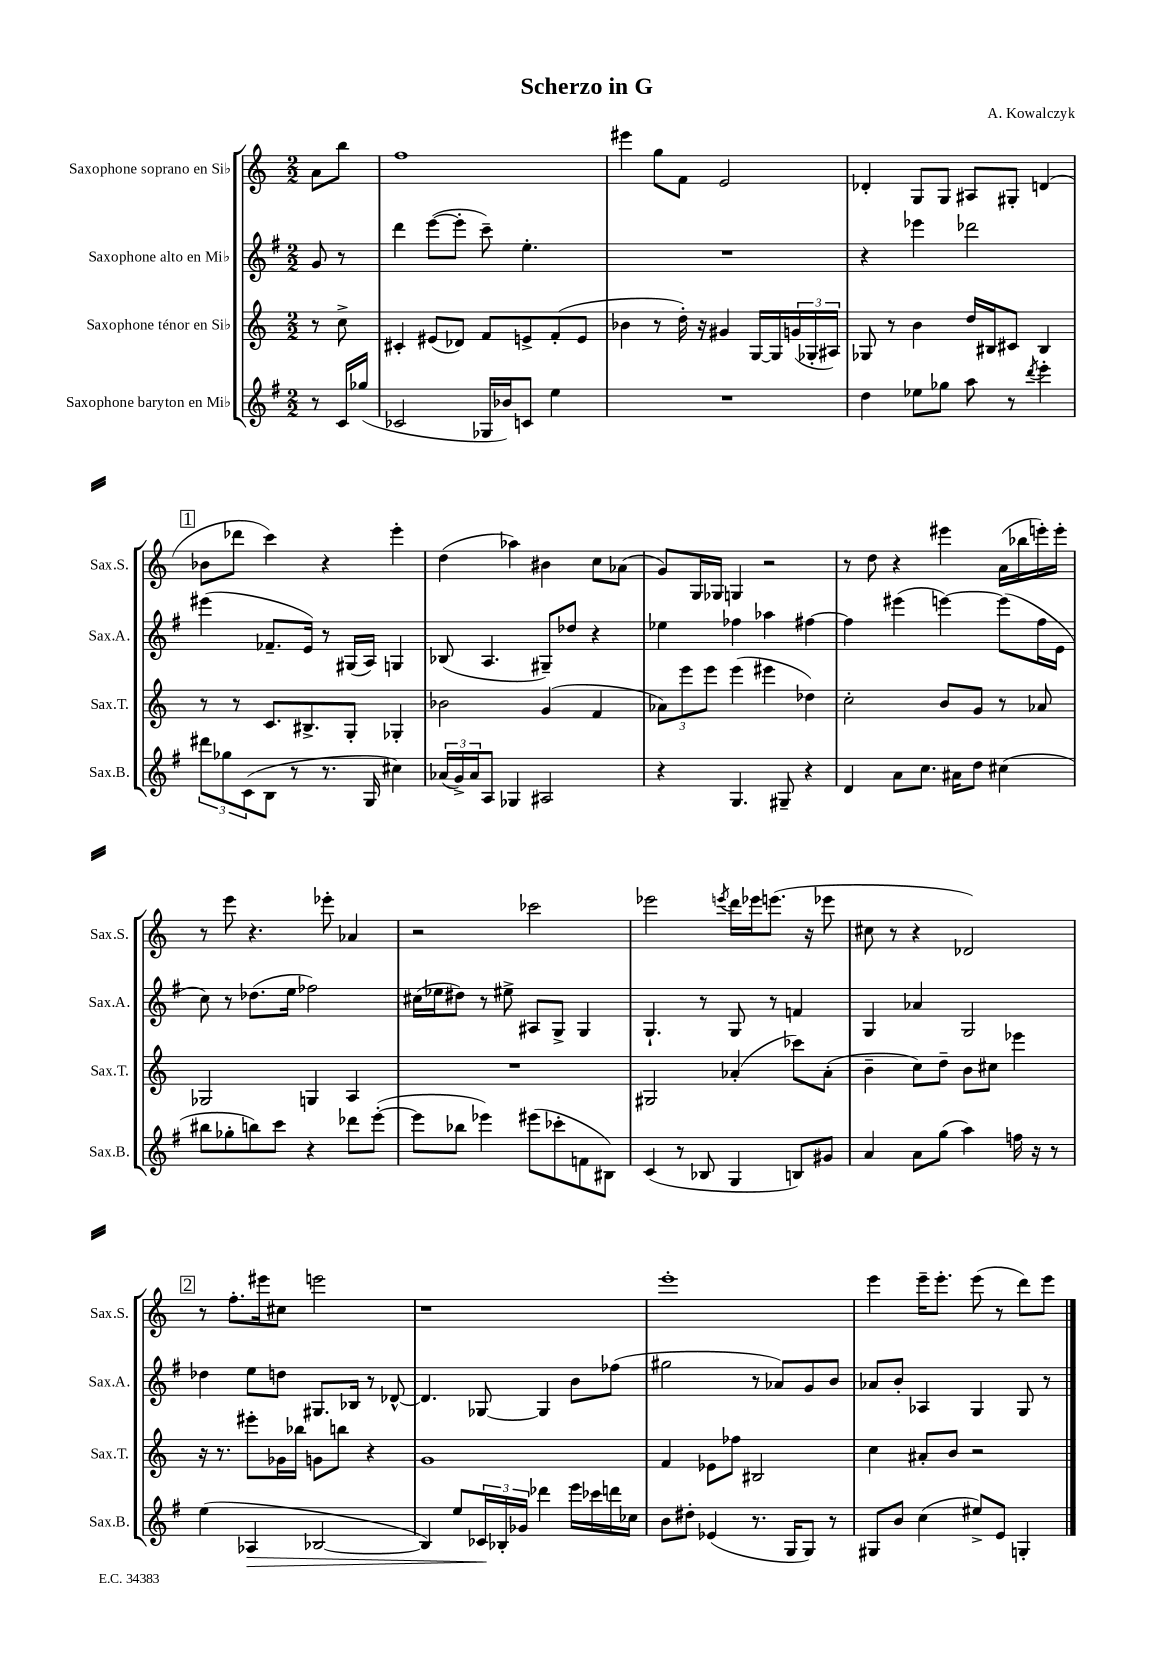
\header { title = "Scherzo in G" composer = "A. Kowalczyk" }
<<
\new StaffGroup <<
\new Staff = "s0" \with { instrumentName = "Saxophone soprano en Sib" shortInstrumentName = "Sax.S." } {
    \clef treble \key c \major \numericTimeSignature \time 2/2 \partial 4
    a'8 b''8 |
    f''1 |
    eis'''4 g''8 f'8 e'2 |
    des'4-. g8 g8 ais8 gis8-. d'4( |
    \mark \markup { \box "1" } bes'8 des'''8 c'''4) r4 e'''4-. |
    d''4( aes''4) bis'4 c''8 aes'8( |
    g'8) g16 ges16 g4 r2 |
    r8 d''8 r4 eis'''4 a'16( bes''16 e'''16-.) e'''16-. |
    r8 e'''8 r4. ees'''8-. aes'4 |
    r2 ces'''2 |
    ees'''2 \acciaccatura { e'''8 } d'''16 ees'''16 e'''8.( r16 ees'''8 |
    cis''8 r8 r4 des'2) |
    \mark \markup { \box "2" } r8 f''8.-. eis'''16 cis''8 e'''2 |
    r1 |
    e'''1-. |
    e'''4 e'''16-- e'''8.-. e'''8( r8 d'''8) e'''8 \bar "|." |
}
\new Staff = "s1" \with { instrumentName = "Saxophone alto en Mib" shortInstrumentName = "Sax.A." } {
    \clef treble \key g \major \numericTimeSignature \time 2/2 \partial 4
    g'8 r8 |
    d'''4 e'''8~( e'''8-. c'''8--) e''4.-. |
    R1 |
    r4 ees'''4 des'''2 |
    \mark \markup { \box "1" } eis'''4( fes'8.-- e'16) r8 gis16( a16) g4 |
    bes8( a4. gis8--) des''8 r4 |
    ees''4 fes''4 aes''4 fis''4~ |
    fis''4 eis'''4( e'''4~) e'''8( fis''16 e'16 |
    c''8) r8 des''8.( e''16 fes''2) |
    cis''16( ees''16 dis''8) r8 eis''8-> ais8 g8-> g4 |
    g4.-! r8 g8 r8 f'4 |
    g4 aes'4 g2 |
    \mark \markup { \box "2" } des''4 e''8 d''8 gis8. bes16 r8 des'8~-^ |
    des'4. ges8~ ges4 b'8 fes''8( |
    gis''2 r8 aes'8) g'8 b'8 |
    aes'8 b'8-. aes4 g4 g8 r8 \bar "|." |
}
\new Staff = "s2" \with { instrumentName = "Saxophone ténor en Sib" shortInstrumentName = "Sax.T." } {
    \clef treble \key c \major \numericTimeSignature \time 2/2 \partial 4
    r8 c''8-> |
    cis'4-. eis'8( des'8) f'8 e'8-> f'8-.( e'8 |
    bes'4 r8 d''16-.) r16 gis'4 g16~ g16 \tuplet 3/2 { g'16( ges16-. ais16) } |
    ges8 r8 b'4 d''16 bis16 cis'8 bis4 |
    \mark \markup { \box "1" } r8 r8 c'8. bis8.-> g8-. ges4-. |
    bes'2 g'4( f'4 |
    \tuplet 3/2 { aes'8) e'''8 e'''8 } e'''4( eis'''4 des''4) |
    c''2-. b'8 g'8 r8 aes'8 |
    ges2 g4 a4 |
    R1 |
    gis2 aes'4-.( ces'''8) aes'8-.( |
    b'4-- c''8) d''8-- b'8 cis''8 ees'''4 |
    \mark \markup { \box "2" } r16 r8. eis'''8-. ges'16 bes''16 g'8 b''8 r4 |
    g'1 |
    f'4 ees'8 fes''8 bis2 |
    c''4 ais'8-. b'8 r2 \bar "|." |
}
\new Staff = "s3" \with { instrumentName = "Saxophone baryton en Mib" shortInstrumentName = "Sax.B." } {
    \clef treble \key g \major \numericTimeSignature \time 2/2 \partial 4
    r8 c'16 ges''16( |
    ces'2 ges16 bes'16) c'8 e''4 |
    R1 |
    d''4 ees''8 ges''8 a''8 r8 \acciaccatura { d'''8 } e'''4-. |
    \mark \markup { \box "1" } \tuplet 3/2 { dis'''8 ges''8 c'8( } b8 r8 r8. g16 cis''4) |
    \tuplet 3/2 { aes'16( g'16->) aes'16 } a8 ges4 ais2 |
    r4 g4. gis8-- r4 |
    d'4 a'8 c''8. ais'16 d''8 cis''4( |
    bis''8 ges''8-. b''8) c'''8 r4 des'''8 e'''8~-.( |
    e'''8 bes''8 ees'''4) eis'''8( ces'''8-. f'8 bis8) |
    c'4( r8 bes8 g4 b8) gis'8 |
    a'4 a'8 g''8( a''4) f''16 r16 r8 |
    \mark \markup { \box "2" } e''4( aes4\> bes2~ |
    bes4) e''8 \tuplet 3/2 { ces'16\! bes16-. ges'16 } des'''4 e'''16 ces'''16 d'''16 ces''16 |
    b'8 dis''8-. ees'4( r8. g16 g8) r8 |
    gis8 b'8 c''4( eis''8->) e'8 g4-. \bar "|." |
}
>>
>>
\layout { \context { \Score \remove "Bar_number_engraver" } }
